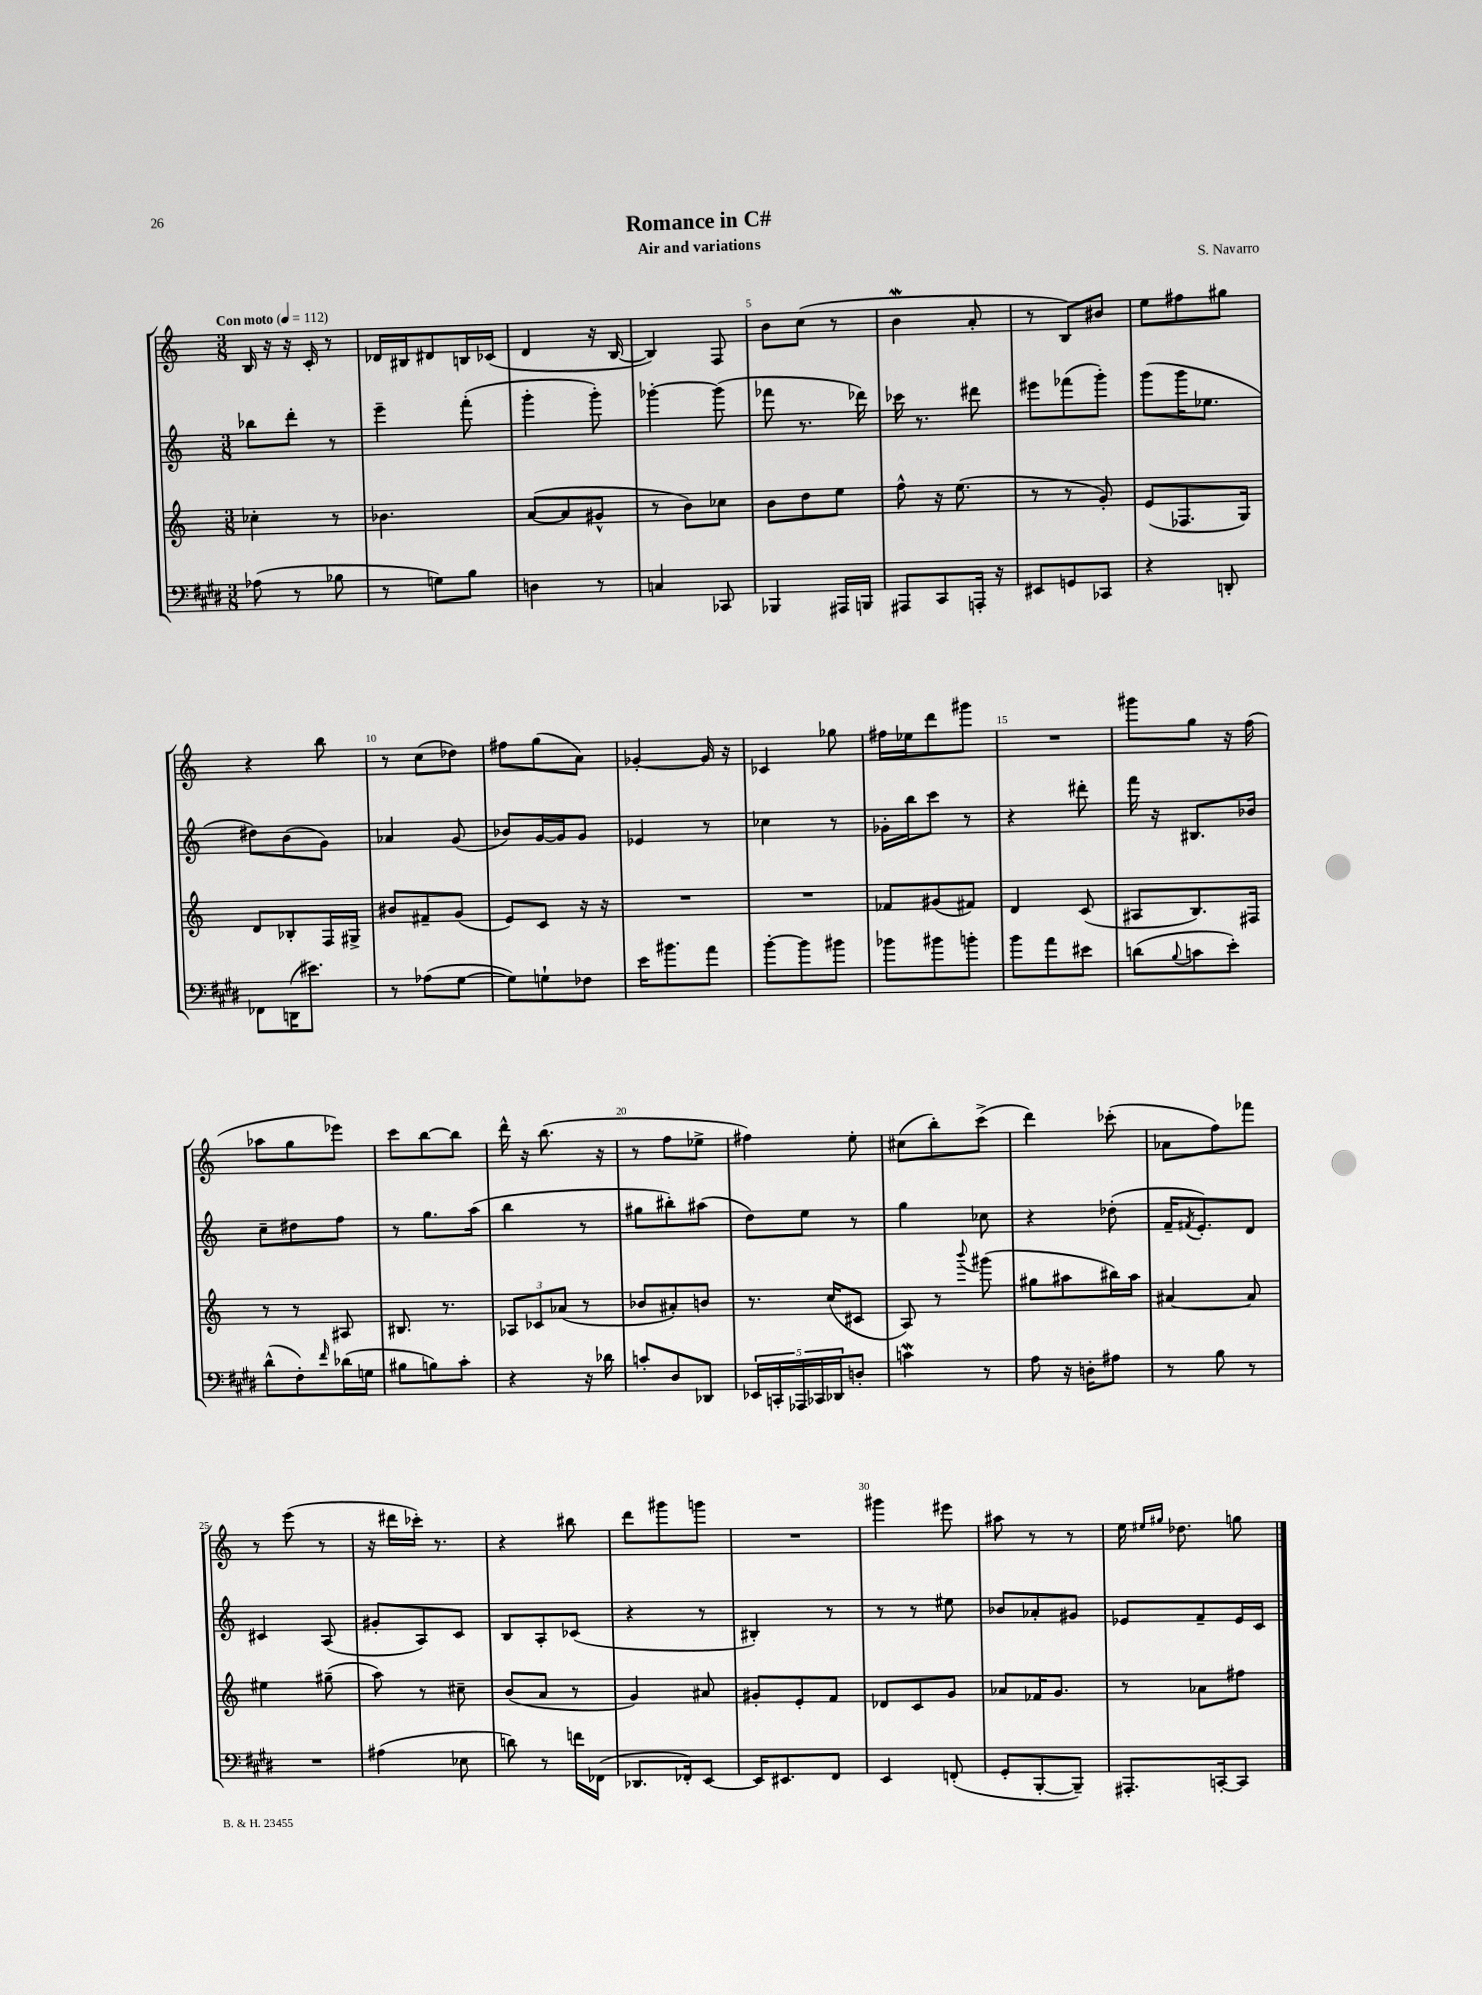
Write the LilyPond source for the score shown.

\header { title = "Romance in C#" composer = "S. Navarro" subtitle = "Air and variations" }
<<
\new StaffGroup <<
\new Staff = "s0" {
    \clef treble \key c \major \numericTimeSignature \time 3/8 \tempo "Con moto" 4 = 112
    b16 r16 r16 c'16-. r8 |
    des'16 bis16 dis'8 b16 ces'16( |
    d'4 r16 b16~ |
    b4) f8 |
    b'8 c''8( r8 |
    b'4\mordent a'8-. |
    r8 b8) bis'8 |
    e''8 fis''8 gis''8 |
    r4 b''8 |
    r8 c''8( des''8) |
    fis''8 g''8( a'8) |
    ges'4~-. ges'16 r16 |
    ces'4 ges''8 |
    fis''16 ees''16 d'''8 gis'''8 |
    R4. |
    gis'''8 g''8 r16 f''16( |
    aes''8 g''8 ees'''8) |
    c'''8 b''8~ b''8 |
    d'''16-^ r16 b''8.( r16 |
    r8 f''8 ees''8-> |
    fis''4) e''8-. |
    cis''8( b''8-.) c'''8->( |
    d'''4) ces'''8-.( |
    aes'8 f''8) fes'''8 |
    r8 e'''8( r8 |
    r16 dis'''16 ces'''16-.) r8. |
    r4 bis''8 |
    d'''8 gis'''8 g'''8 |
    R4. |
    gis'''4 eis'''8 |
    ais''8 r8 r8 |
    e''16 \grace { eis''16 gis''16 } des''8. g''8 \bar "|." |
}
\new Staff = "s1" {
    \clef treble \key c \major \numericTimeSignature \time 3/8
    bes''8 d'''8-. r8 |
    e'''4-- f'''8-.( |
    g'''4-. g'''8-.) |
    ges'''4~-. ges'''8( |
    fes'''8 r8. des'''16) |
    ces'''16 r8. dis'''8 |
    eis'''8 fes'''8( g'''8-.) |
    g'''8( g'''16 ees''8. |
    dis''8) b'8( g'8) |
    aes'4 g'8( |
    bes'8) g'16~ g'16 g'8 |
    ees'4 r8 |
    ces''4 r8 |
    ges'16-. b''16 c'''8 r8 |
    r4 dis'''8-. |
    f'''16 r16 bis8. bes'16 |
    c''8-- dis''8 f''8 |
    r8 g''8. a''16( |
    b''4 r8 |
    gis''8 bis''8-.) ais''8( |
    d''8) e''8 r8 |
    g''4 ces''8 |
    r4 des''8-.( |
    f'16-- \acciaccatura { fis'8 } e'8.-.) d'8 |
    cis'4 a8( |
    gis'8-. a8) c'8 |
    b8 a8-. ces'8( |
    r4 r8 |
    bis4-.) r8 |
    r8 r8 eis''8 |
    bes'8 aes'8-. gis'8 |
    ees'8 f'8-- ees'16 c'16 \bar "|." |
}
\new Staff = "s2" {
    \clef treble \key c \major \numericTimeSignature \time 3/8
    ces''4-. r8 |
    bes'4. |
    a'8~( a'8 gis'8-^ |
    r8 b'8) ces''8 |
    b'8 d''8 e''8 |
    f''8-^ r16 e''8.( |
    r8 r8 g'8-.) |
    e'8( fes8. g16) |
    d'8 bes8-. f16 gis16-> |
    bis'8 fis'8-- g'8( |
    e'8) c'8 r16 r16 |
    R4. |
    R4. |
    fes'8 gis'8( fis'8) |
    d'4 c'8( |
    ais8 b8.) fis16 |
    r8 r8 ais8 |
    bis8. r8. |
    \tuplet 3/2 { aes8 ces'8 aes'8( } r8 |
    bes'8 ais'8-.) b'8 |
    r8. c''16( cis'8 |
    a8) r8 \appoggiatura { b'''8 } gis'''8( |
    gis''8 ais''8 bis''16) ais''16 |
    ais'4~ ais'8 |
    eis''4 gis''8--( |
    a''8) r8 cis''8-- |
    b'8( a'8 r8 |
    g'4) ais'8 |
    gis'8-. e'8-. f'8 |
    des'8 c'8 g'8 |
    aes'8 fes'16 g'8. |
    r8 aes'8 fis''8 \bar "|." |
}
\new Staff = "s3" {
    \clef bass \key e \major \numericTimeSignature \time 3/8
    aes8( r8 bes8 |
    r8 g8) b8 |
    d4 r8 |
    c4 ces,8 |
    bes,,4 ais,,16 b,,16 |
    ais,,8 cis,8 a,,16-. r16 |
    eis,8 g,8 ces,8 |
    r4 d,8-. |
    fes,8 d,16( eis'8.) |
    r8 aes8( gis8~ |
    gis8) g8-! fes8 |
    e'16 bis'8. a'8 |
    b'8~-. b'8 bis'8 |
    bes'8 bis'8 b'8-. |
    b'8 a'8 eis'8 |
    d'8( \appoggiatura { b8 } c'8 e'8-.) |
    dis'8-^( fis8-.) \grace { fis'16 } des'16( g16 |
    bis8 b8) cis'8-. |
    r4 r16 des'16 |
    c'8-. dis8 des,8 |
    \tuplet 5/4 { ees,16 c,16-. aes,,16 ces,16 des,16 } d8-. |
    c'4\mordent r8 |
    a8 r16 d16-. ais8 |
    r8 b8 r8 |
    R4. |
    ais4( ees8 |
    d'8) r8 f'16 fes,16( |
    des,8. fes,16-.) e,8~ |
    e,16 eis,8. fis,8 |
    e,4 f,8-.( |
    gis,8-. b,,8~-. b,,8--) |
    ais,,8.-. c,16~-. c,8 \bar "|." |
}
>>
>>
\layout { \context { \Score \override BarNumber.break-visibility = ##(#f #t #t) barNumberVisibility = #(every-nth-bar-number-visible 5) } }
